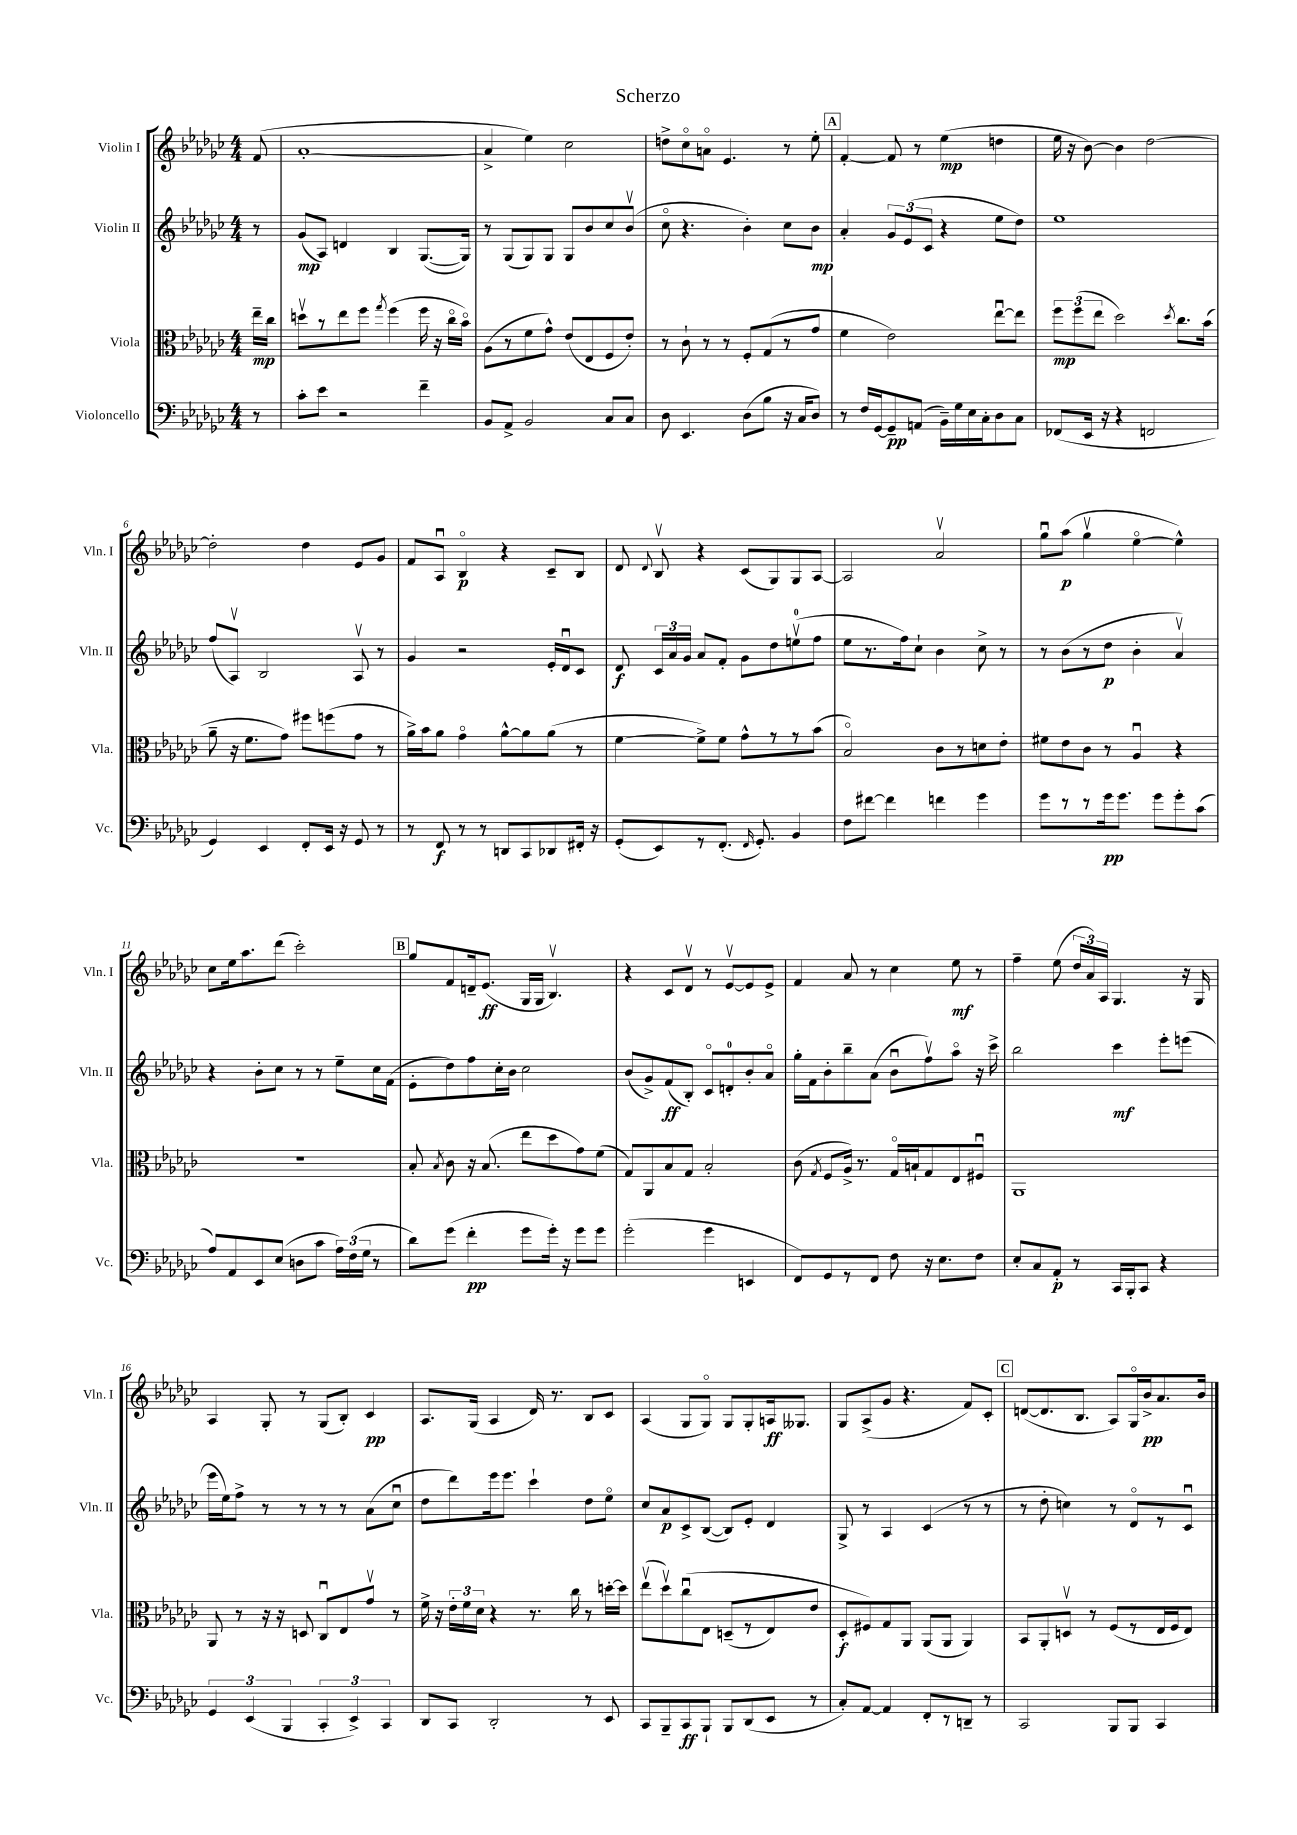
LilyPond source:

\header { title = "Scherzo" }
<<
\new StaffGroup <<
\new Staff = "s0" \with { instrumentName = "Violin I" shortInstrumentName = "Vln. I" } {
    \clef treble \key ges \major \numericTimeSignature \time 4/4 \partial 8
    \autoBeamOff f'8( |
    aes'1~-. |
    aes'4-> ees''4) ces''2 |
    d''8[-> ces''8\flageolet a'8]\flageolet ees'4. r8 ees''8-. |
    \mark \markup { \box "A" } f'4~-. f'8 r8 ees''4\mp( d''4 |
    ees''16 r16 bes'8~) bes'4 des''2~ |
    des''2-. des''4 ees'8[ ges'8] |
    f'8[ aes8]\downbow bes4\flageolet\p r4 ces'8[-- bes8] |
    des'8 \appoggiatura { des'8 } bes8\upbow r4 ces'8[( ges8) ges8 aes8]~ |
    aes2 aes'2\upbow |
    ges''8[\downbow aes''8]\p( ges''4\upbow ees''4~\flageolet ees''4-^) |
    ces''8[ ees''16 aes''8. des'''8]( ces'''2-.) |
    \mark \markup { \box "B" } ges''8[ f'8 d'16-- ees'8.]\ff( ges16[ ges16] bes4.\upbow) |
    r4 ces'8[ des'8]\upbow r8 ees'8[~\upbow ees'8 ees'8]-> |
    f'4 aes'8 r8 ces''4 ees''8\mf r8 |
    f''4-- ees''8( \tuplet 3/2 { des''16[ aes'16) aes16] } ges4. r16 ges16 |
    aes4 ges8-. r8 ges8[( bes8]-.) ces'4\pp |
    aes8.[ ges16]( aes4 des'16) r8. bes8[ ces'8] |
    aes4( ges8[ ges8]\flageolet) ges8[ ges8-. a16\ff geses8.] |
    ges8[ aes8->( ges'8] r4. f'8[) ces'8]-. |
    \mark \markup { \box "C" } d'8[~( d'8. bes8.] aes8[) ges16\flageolet bes'16->\pp aes'8. bes'16] \bar "|." |
}
\new Staff = "s1" \with { instrumentName = "Violin II" shortInstrumentName = "Vln. II" } {
    \clef treble \key ges \major \numericTimeSignature \time 4/4 \partial 8
    \autoBeamOff r8 |
    ges'8[\mp( aes8]) d'4 bes4 ges8.[~( ges16]) |
    r8 ges8[( ges8) ges8] ges8[ bes'8 ces''8 bes'8]\upbow( |
    ces''8\flageolet r4. bes'4-.) ces''8[ bes'8]\mp |
    \mark \markup { \box "A" } aes'4-. \tuplet 3/2 { ges'8[ ees'8( ces'8] } r4 ees''8[ des''8]) |
    ees''1 |
    f''8[( aes8]\upbow) bes2 aes8\upbow r8 |
    ges'4 r2 ees'16[-. des'16\downbow ces'8] |
    des'8\f \tuplet 3/2 { ces'16[ aes'16 ges'16] } aes'8[ f'8]-. ges'8[ des''8 e''8-0\upbow( f''8] |
    ees''8[ r8. f''16) ces''8]-! bes'4 ces''8-> r8 |
    r8 bes'8[( r8 des''8]\p bes'4-. aes'4\upbow) |
    r4 bes'8[-. ces''8] r8 r8 ees''8[-- ces''16 f'16]( |
    \mark \markup { \box "B" } ees'8[-. des''8) f''8 ces''16-. bes'16] ces''2 |
    bes'8[( ges'8->) f'8\ff( bes8]-.) ces'8[\flageolet d'8-0-. bes'8-. aes'8]\flageolet |
    ges''16[-. f'16 bes'8-. bes''8-- aes'8]( bes'8[\downbow f''8\upbow) aes''8]\flageolet r16 ces'''16-> |
    bes''2 ces'''4\mf ees'''8[-. e'''8]( |
    ees'''16[ ees''16) f''8]-> r8 r8 r8 r8 aes'8[( ces''8]\downbow |
    des''8[ des'''8) ees'''16 ees'''8.] ces'''4-! des''8[ ees''8]\flageolet |
    ces''8[ aes'8\p ces'8-> bes8]~( bes8[) ees'8]-. des'4 |
    ges8-> r8 aes4 ces'4( r8 r8 |
    \mark \markup { \box "C" } r8 des''8-. c''4) r8 des'8[\flageolet r8 ces'8]\downbow \bar "|." |
}
\new Staff = "s2" \with { instrumentName = "Viola" shortInstrumentName = "Vla." } {
    \clef alto \key ges \major \numericTimeSignature \time 4/4 \partial 8
    \autoBeamOff ees''16[--\mp ces''16] |
    d''8[\upbow r8 ees''8 f''8] \acciaccatura { ges''8 } f''4( f''16 r16 ces''16[\flageolet bes'16]\flageolet) |
    aes8[( r8 f'8 ges'8]-^) ees'8[( ees8 f8 ees'8]-.) |
    r8 ces'8-! r8 r8 f8[-. ges8( r8 ges'8] |
    \mark \markup { \box "A" } f'4 ees'2) ees''8[~\downbow ees''8] |
    \tuplet 3/2 { f''8[\mp f''8( ees''8] } des''2) \acciaccatura { des''8 } ces''8.[ bes'16]( |
    aes'8-- r16 f'8.[ ges'8]) fis''8[ f''8( ges'8] r8 |
    aes'16[->) bes'16 aes'8] ges'4\flageolet aes'8[~-^ aes'8 aes'8]( r8 |
    f'4~ f'8[->) f'8] ges'8[-^ r8 r8 bes'8]( |
    bes2\flageolet) ces'8[ r8 d'8 ees'8]-. |
    fis'8[ ees'8 ces'8] r8 aes4\downbow r4 |
    R1 |
    \mark \markup { \box "B" } bes8-. \acciaccatura { bes8 } ces'8 r16 bes8.( ees''8[ des''8 ges'8) f'8]( |
    ges8[) aes,8 bes8 ges8] bes2-. |
    ces'8( \acciaccatura { ges8 } f8[ aes16]->) r8. ges16[\flageolet b16-! ges8 ees8 fis8]\downbow |
    aes,1 |
    aes,8 r8 r16 r16 d8 ces8[\downbow ees8 ges'8]\upbow r8 |
    f'16-> r16 \tuplet 3/2 { ees'16[-. f'16 des'16] } r4 r8. ces''16 r8 d''16[~-. d''16] |
    ees''8[\upbow( des''8\upbow) ces''8\downbow\( ees8] d8[--( r8 ees8) ees'8] |
    des8[-.\f fis8\) ges8 aes,8] aes,8[( aes,8] aes,4) |
    \mark \markup { \box "C" } bes,8[ aes,8-. d8]\upbow r8 f8[( r8 ees16 f16 ees8]) \bar "|." |
}
\new Staff = "s3" \with { instrumentName = "Violoncello" shortInstrumentName = "Vc." } {
    \clef bass \key ges \major \numericTimeSignature \time 4/4 \partial 8
    \autoBeamOff r8 |
    ces'8[-. ees'8] r2 f'4-- |
    bes,8[ aes,8]-> bes,2 ces8[ ces8] |
    des8 ees,4. des8[( bes8] r16 ces16[ des8]) |
    \mark \markup { \box "A" } r8 f16[ ges,16~ ges,8--\pp a,8]( bes,16[--) ges16 ees16 ces16-. des8 ces8] |
    fes,8[( ees,16] r16 r4 f,2 |
    ges,4) ees,4 f,8[-. ees,16] r16 ges,8 r8 |
    r8 f,8\f r8 r8 d,8[ ces,8 des,8 fis,16]-. r16 |
    ges,8[-.( ees,8) r8 f,8.]-.( \grace { f,16 } ges,8.-.) bes,4 |
    f8[ fis'8]~ fis'4 f'4 ges'4 |
    ges'8[ r8 r8 ges'16\pp ges'8.] ges'8[ ges'8-. ces'8]( |
    aes8[) aes,8 ees,8 ees8]( d8[ ces'8] \tuplet 3/2 { aes16[) f16( ges16] } r8 |
    \mark \markup { \box "B" } des'8[) ges'8]( f'4-.\pp ges'8[ ges'16]-.) r16 ges'8[ ges'8] |
    ges'2-.( ges'4 e,4 |
    f,8[) ges,8 r8 f,8] f8 r16 ees8.[ f8] |
    ees8[-. ces8 aes,8]-.\p r8 ces,16[ bes,,16-. ces,8] r4 |
    \tuplet 3/2 { ges,4 ees,4( bes,,4 } \tuplet 3/2 { ces,4-. ees,4->) ces,4 } |
    des,8[ ces,8] des,2-. r8 ees,8 |
    ces,8[ bes,,8-- ces,8\ff bes,,8]-! bes,,8[ des,8( ees,8] r8 |
    ces8[-.) aes,8]~ aes,4 f,8[-. r8 d,8]-- r8 |
    \mark \markup { \box "C" } ces,2 bes,,8[ bes,,8] ces,4 \bar "|." |
}
>>
>>
